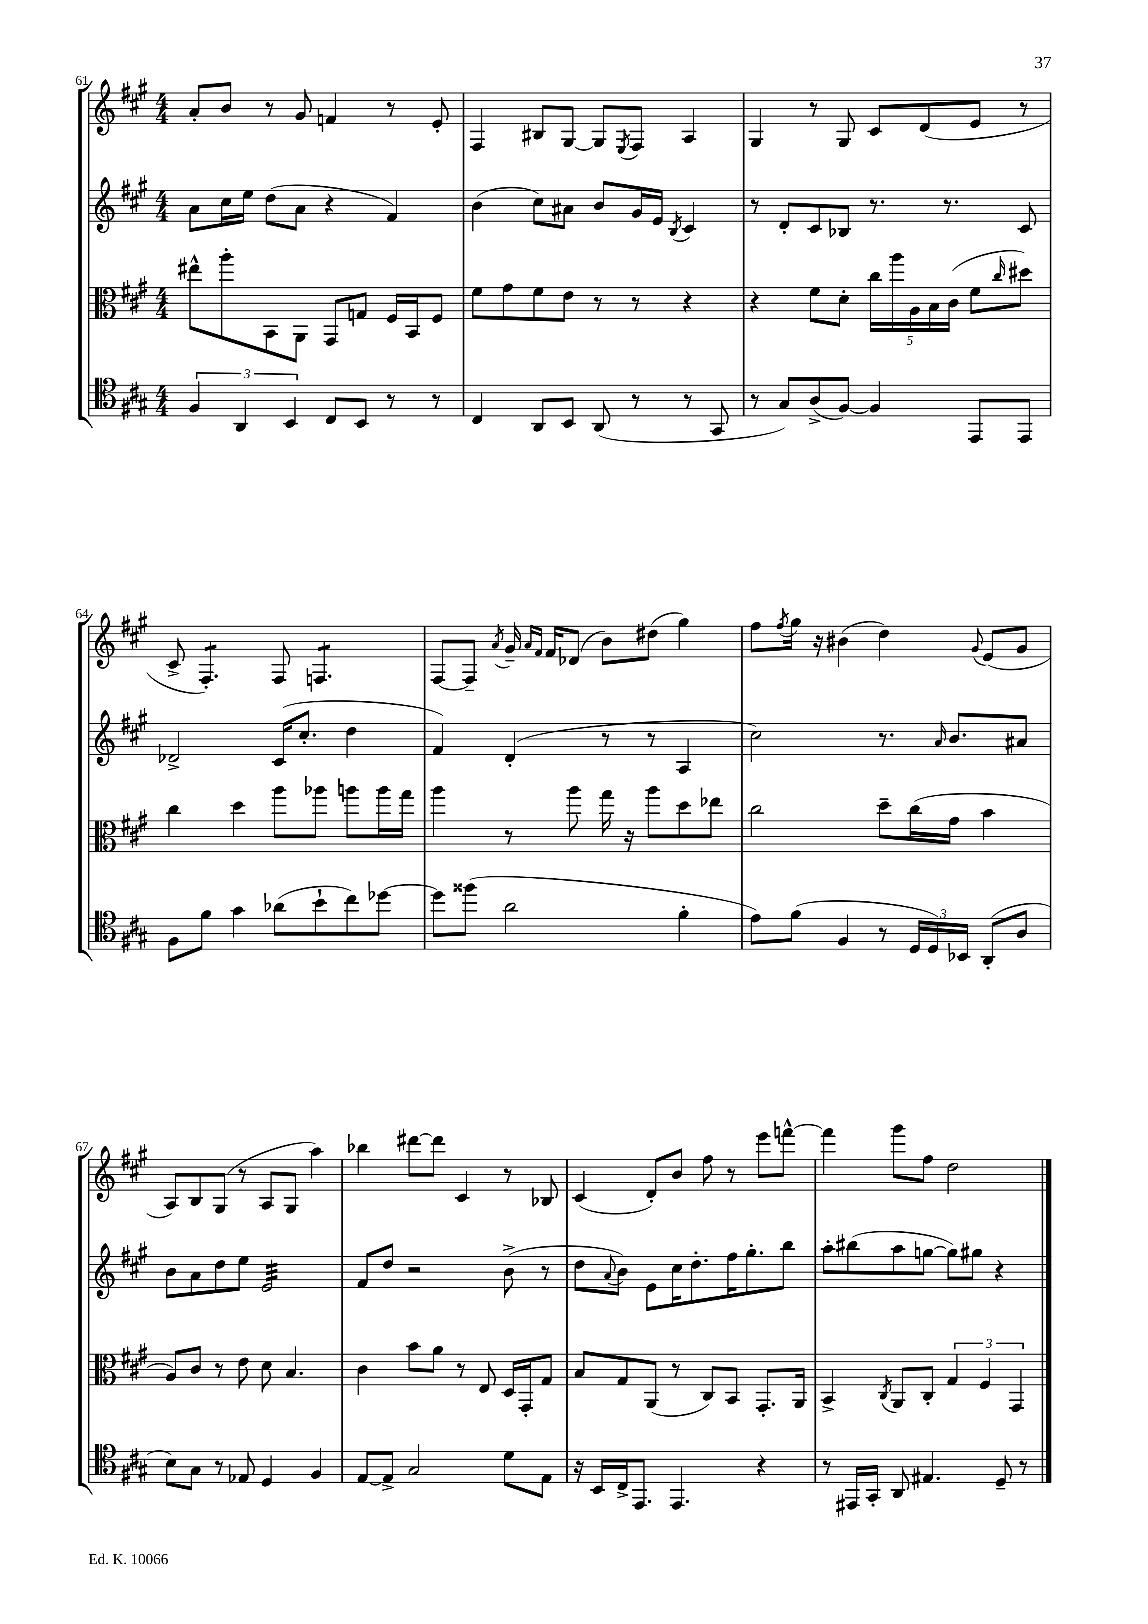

**kern	**kern	**kern	**kern
*staff4	*staff3	*staff2	*staff1
*clefC4	*clefC3	*clefG2	*clefG2
*k[f#c#g#]	*k[f#c#g#]	*k[f#c#g#]	*k[f#c#g#]
*M4/4	*M4/4	*M4/4	*M4/4
6F#	8ee#^^	8a	8a'
.	8aa'	16cc#	8b
6AA	.	.	.
.	.	16ee	.
.	8BB	(8dd	8r
6BB	.	.	.
.	8AA	8a	8g#
8C#	8GG#	4r	4f
8BB	8G	.	.
8r	16F#	4f#)	8r
.	16BB	.	.
8r	8F#	.	8e'
=	=	=	=
4C#	8f#	(4b	4F#
.	8g#	.	.
8AA	8f#	8cc#)	8B#
8BB	8e	8a#	[8G#
(8AA	8r	8b	8G#]
.	.	.	8qE
8r	8r	16g#	8F#
.	.	16e	.
.	.	8qB	.
8r	4r	4c#	4A
8GG#	.	.	.
=	=	=	=
8r	4r	8r	4G#
8G#)	.	8d'	.
(8A^	8f#	8c#	8r
[8F#)	8d'	8B-	8G#
4F#]	20cc#	8.r	8c#
.	20aa	.	.
.	20A	.	.
.	.	.	(8d
.	20B	.	.
.	.	8.r	.
.	(20c#	.	.
8EE	8f#	.	8e
.	16qqcc#	.	.
8EE	8dd#)	8c#	8r
=	=	=	=
8F#	4cc#	2d-^	8c#^
8f#	.	.	4.F#')
4g#	4dd	.	.
(8a-	8aa	(16c#	8F#
.	.	8.cc#'	.
8b`	8aa-	.	4.F
8cc#)	8aa	4dd	.
[8dd-	16aa	.	.
.	16gg#	.	.
=	=	=	=
8dd-]	4aa	4f#)	[8F#
(8ff##	.	.	8F#~]
.	.	.	8qa
2a	8r	(4d'	16g#~
.	.	.	16qqa
.	.	.	16qqf#
.	.	.	16f#
.	8aa	.	(8d-
.	16gg#	8r	8b)
.	16r	.	.
.	8aa	8r	(8dd#
4f#'	8dd	4A	4gg#)
.	8ee-	.	.
=	=	=	=
8e)	2cc#	2cc#)	8ff#
.	.	.	8qff#
(8f#	.	.	16gg#
.	.	.	16r
4F#	.	.	(4b#
8r	8dd~	8.r	4dd)
24D	(16cc#	.	.
24D)	.	.	.
.	.	16qqa	.
.	16g#	8.b	.
24BB-	.	.	.
.	.	.	8qqg#
(8AA'	4b	.	(8e
8A	.	8a#	8g#
=	=	=	=
8B)	8A)	8b	8A)
8G#	8c#	8a	8B
8r	8r	8dd	(8G#
8E-	8e	8ee	8r
4D	8d	2e	8A
.	4.B	.	8G#
4F#	.	.	4aa)
=	=	=	=
[8E	4c#	8f#	4bb-
8E^]	.	8dd	.
2G#	8b	2r	[8ddd#
.	8a	.	8ddd#]
.	8r	.	4c#
.	8E	.	.
8d	16D	(8b^	8r
.	16GG#'	.	.
8E	8G#	8r	8B-
=	=	=	=
16r	8B	8dd	(4c#
16BB	.	.	.
.	.	8qqa	.
16C#^	8G#	8b)	.
8.EE	.	.	.
.	(8AA	8e	8d')
4.EE	8r	16cc#	8b
.	.	8.dd'	.
.	8C#)	.	8ff#
.	8BB	16ff#	8r
.	.	8.gg#'	.
4r	8.GG#'	.	8eee
.	.	8bb	[8fff^^
.	16AA	.	.
=	=	=	=
8r	4BB^	8aa'	4fff]
16EE#	.	(8bb#	.
16GG#'	.	.	.
.	8qC#	.	.
8AA	8AA	8aa	8ggg#
4.E#	8C#'	[8gg	8ff#
.	6G#	8gg])	2dd
.	.	8gg#	.
.	6F#	.	.
8D~	.	4r	.
.	6GG#	.	.
8r	.	.	.
==	==	==	==
*-	*-	*-	*-
